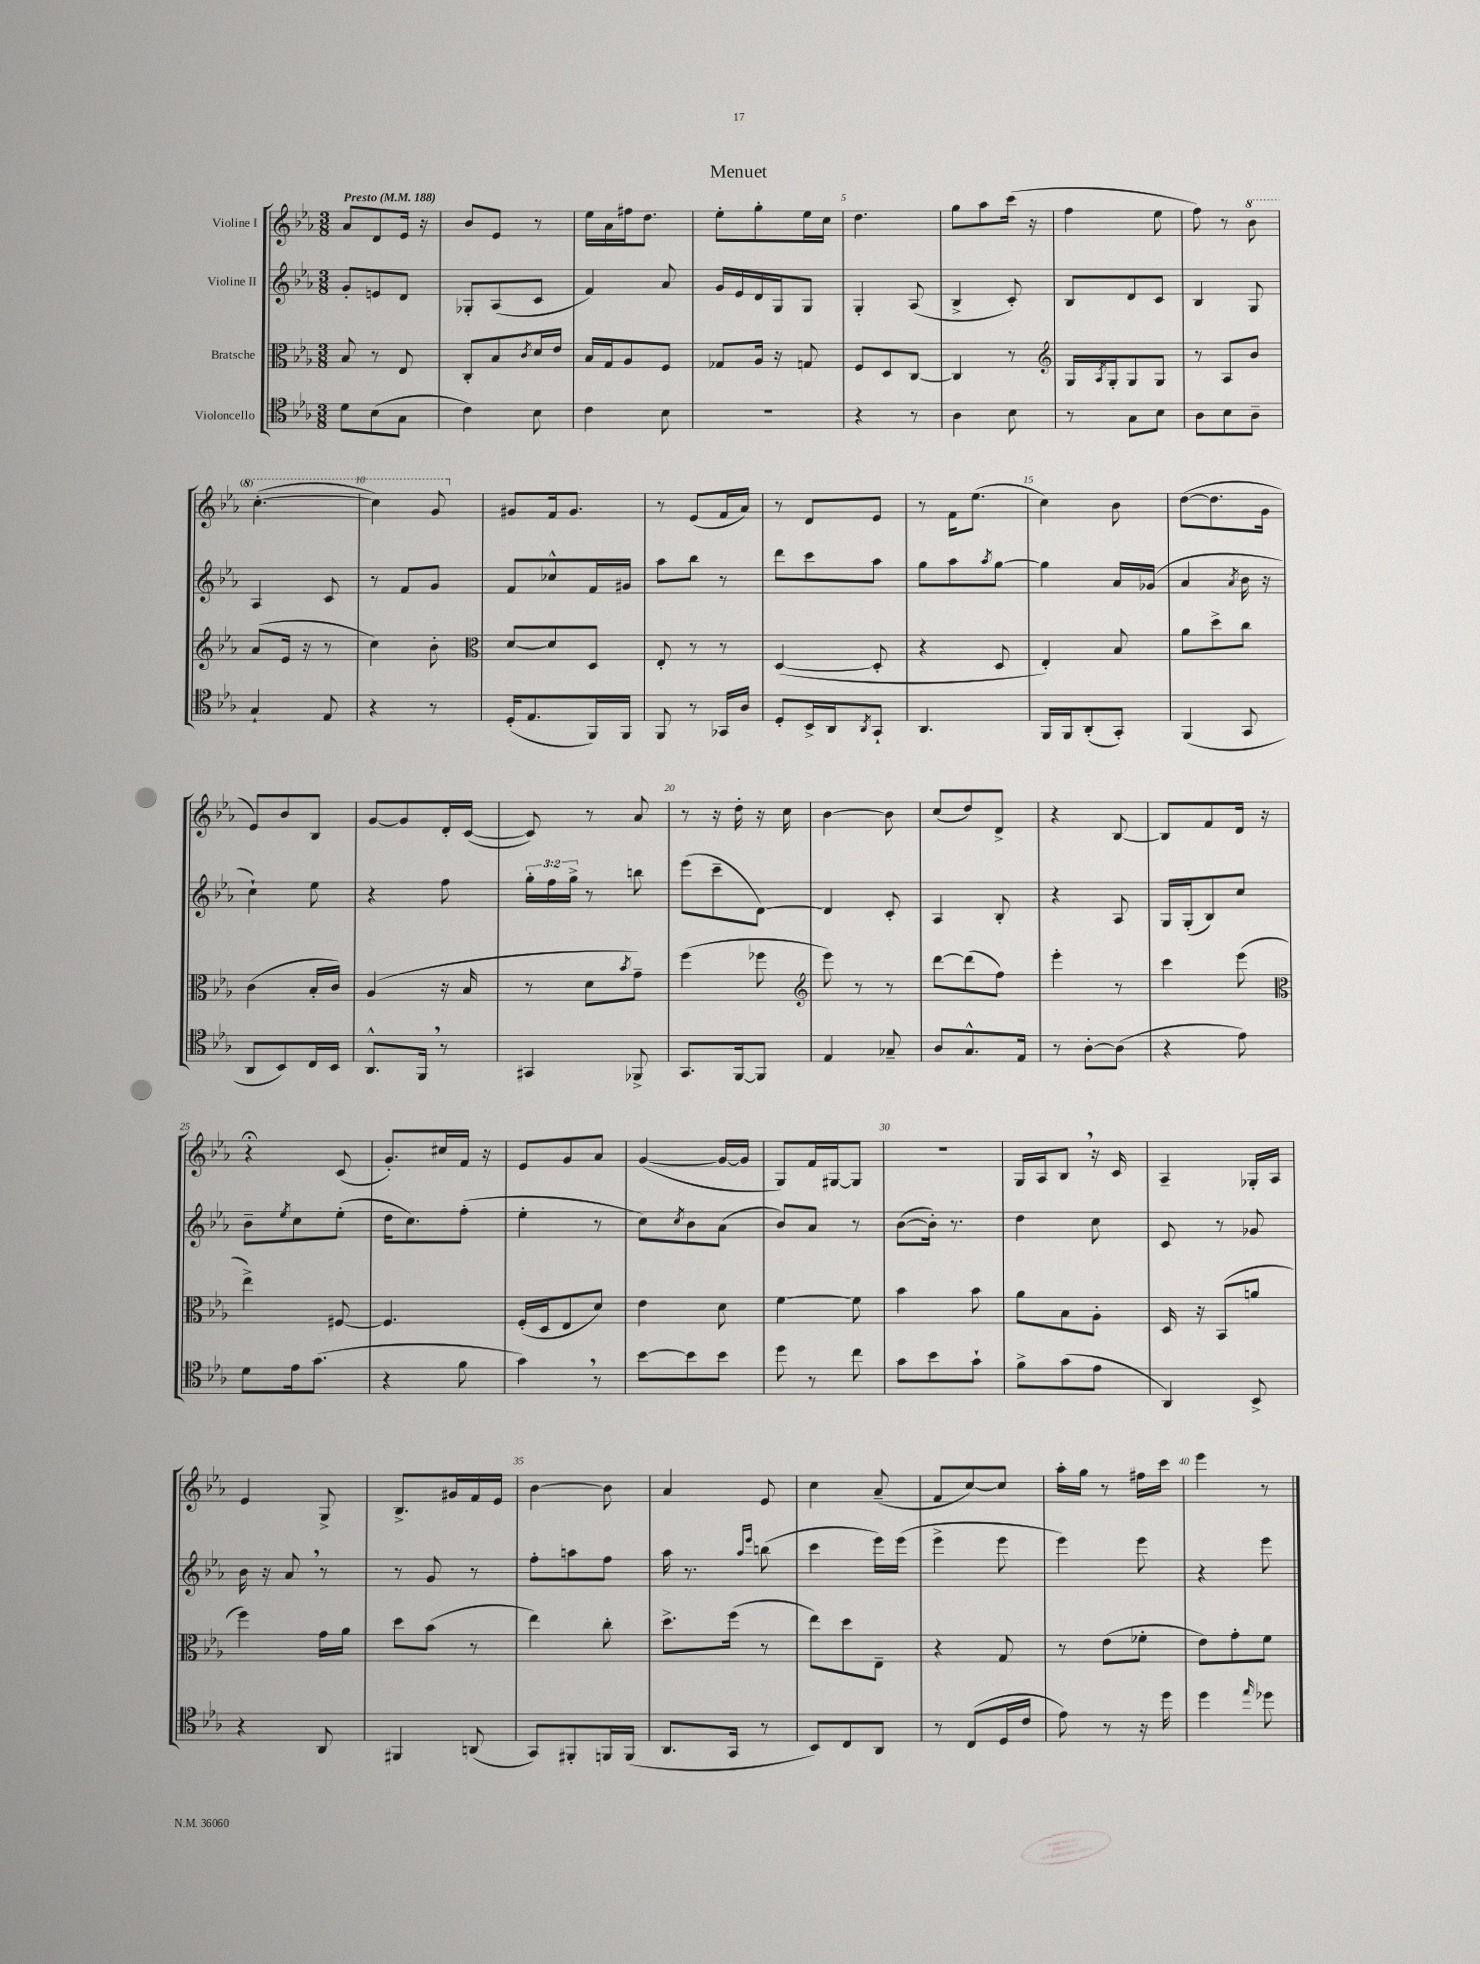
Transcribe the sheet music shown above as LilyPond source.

\header { title = "Menuet" }
<<
\new StaffGroup <<
\new Staff = "s0" \with { instrumentName = "Violine I" } {
    \clef treble \key ees \major \numericTimeSignature \time 3/8 \tempo "Presto" 4 = 188
    aes'8 d'8 ees'16 r16 |
    bes'8 ees'8 r8 |
    ees''16 aes'16 fis''16 d''8. |
    ees''8-. g''8-. ees''16 c''16 |
    d''4. |
    g''8 aes''8 c'''16( r16 |
    f''4 ees''8 |
    f''8) r8 \ottava #1 bes''8 |
    c'''4.~-.( |
    c'''4) g''8 \ottava #0 |
    gis'8 f'16 gis'8. |
    r8 ees'8( f'16 aes'16) |
    r8 d'8 ees'8 |
    r8 f'16 ees''8.( |
    c''4) bes'8 |
    d''8~( d''8. g'16 |
    ees'8) bes'8 bes8 |
    g'8~ g'8 d'16-. c'16~( |
    c'8) r8 aes'8 |
    r8 r16 d''16-. r16 c''16 |
    bes'4~ bes'8 |
    c''8( d''8) d'8-> |
    r4 bes8~ |
    bes8 f'8 d'16 r16 |
    r4\fermata c'8( |
    g'8.-.) cis''16 f'16 r16 |
    ees'8 g'8 aes'8 |
    g'4~( g'16~ g'16 |
    g8) f'16 gis16~ gis8 |
    R4. |
    g16 aes16 bes8 \breathe r16 c'16 |
    aes4-- ges16-. aes16 |
    ees'4 g8-> |
    bes8.-> gis'16 f'16 ees'16 |
    bes'4~ bes'8 |
    aes'4 ees'8 |
    c''4 aes'8--( |
    f'8 c''8~) c''8 |
    aes''16-. g''16 r8 fis''16 c'''16 |
    ees'''4 r8 \bar "|." |
}
\new Staff = "s1" \with { instrumentName = "Violine II" } {
    \clef treble \key ees \major \numericTimeSignature \time 3/8 \override Staff.TupletNumber.text = #tuplet-number::calc-fraction-text
    g'8-. e'8 d'8 |
    ges8-. aes8( c'8 |
    f'4) aes'8 |
    g'16 ees'16 d'16 g16 g8 |
    g4-. aes8( |
    bes4-> c'8-.) |
    bes8 d'8 c'8 |
    bes4 g8 |
    aes4 c'8 |
    r8 f'8 g'8 |
    f'8 ces''8-^ f'16 gis'16 |
    aes''8 bes''8 r8 |
    d'''8 c'''8 aes''8 |
    g''8 aes''8 \acciaccatura { aes''8 } g''8~ |
    g''4 aes'16 ges'16( |
    aes'4 \acciaccatura { aes'8 } bes'16 r16 |
    c''4-!) ees''8 |
    r4 f''8 |
    \tuplet 3/2 { g''16-. f''16 g''16-> } r8 b''8 |
    ees'''8( c'''8-- d'8~) |
    d'4 c'8-. |
    aes4 bes8-. |
    r4 aes8 |
    g16 g16-.( bes8) c''8 |
    bes'8-- \acciaccatura { ees''8 } c''8 ees''8-.( |
    d''16 c''8.) f''8-.( |
    ees''4-. r8 |
    c''8) \acciaccatura { c''8 } bes'8 aes'8( |
    bes'8) aes'8 r8 |
    bes'8~( bes'16-.) r8. |
    d''4 c''8 |
    c'8 r8 ges'8 |
    bes'16 r16 aes'8 \breathe r8 |
    r8 g'8 r8 |
    f''8-. a''8 f''8 |
    aes''16 r8. \grace { aes''16 ees'''16 } b''8( |
    c'''4 ees'''16) ees'''16( |
    ees'''4-> ees'''8 |
    ees'''4) ees'''8 |
    r4 ees'''8 \bar "|." |
}
\new Staff = "s2" \with { instrumentName = "Bratsche" } {
    \clef alto \key ees \major \numericTimeSignature \time 3/8
    bes8 r8 ees8 |
    c8-. bes8 \acciaccatura { c'8 } d'16 ees'16 |
    bes16 g16 aes8 f8 |
    ges8 aes16 r16 g8 |
    f8 d8 c8~ |
    c4 r8 |
    \clef treble g16 \acciaccatura { aes8 } g16-. g8 g8 |
    r8 aes8 bes'8 |
    aes'8( ees'16 r16 r8 |
    c''4) bes'8-. |
    \clef alto d'8~ d'8 d8 |
    ees8-. r8 r8 |
    d4~( d8-. |
    r4 d8 |
    ees4-.) bes8 |
    aes'8 d''8-> c''8 |
    c'4( bes16-. c'16) |
    aes4( r16 bes16 |
    r8 d'8 \acciaccatura { bes'8 } g'8--) |
    f''4( fes''8 |
    \clef treble ees'''8) r8 r8 |
    d'''8~ d'''8( f''8) |
    ees'''4-. r8 |
    c'''4 ees'''8( |
    \clef alto ees''4->) fis8~ |
    fis4. |
    f16-.( d16 ees8 d'8) |
    ees'4 d'8 |
    f'4~ f'8 |
    bes'4 bes'8 |
    aes'8 bes8 aes8-. |
    d16 r16 bes,8( a'8 |
    f''4) g'16 aes'16 |
    d''8 bes'8( r8 |
    ees''4) c''8-. |
    d''8.-> f''16( r8 |
    ees''8) d''8 ees8-- |
    r4 g8 |
    r8 ees'8( fes'8-. |
    ees'8) g'8-. f'8 \bar "|." |
}
\new Staff = "s3" \with { instrumentName = "Violoncello" } {
    \clef tenor \key ees \major \numericTimeSignature \time 3/8
    d'8 bes8( g8 |
    c'4) bes8 |
    c'4 bes8 |
    R4. |
    r4 r8 |
    aes4 bes8 |
    r8 g8 bes8 |
    aes8 bes8 aes8-- |
    g4-! ees8 |
    r4 r8 |
    d16-.( ees8. f,16) f,16 |
    f,8 r8 ges,16 aes16 |
    d8-. bes,16-> aes,16 \acciaccatura { aes,8 } g,8-! |
    aes,4. |
    f,16 f,16 aes,8-.( g,8-.) |
    f,4( g,8 |
    aes,8 bes,8) c16 bes,16 |
    aes,8.-^ f,16 \breathe r8 |
    gis,4 fes,8-> |
    g,8. f,16~ f,8 |
    ees4 ges8-- |
    aes8 g8.-^ ees16 |
    r8 aes8~-. aes8( |
    r4 ees'8) |
    d'8 ees'16 g'8.( |
    r4 f'8 |
    g'4) \breathe r8 |
    bes'8~ bes'8 bes'8 |
    d''8 r8 c''8 |
    g'8 bes'8 g'8-! |
    f'8-> g'8( ees'8 |
    aes,4) bes,8-> |
    r4 aes,8 |
    fis,4 a,8( |
    g,8) fis,8-. f,16 f,16( |
    aes,8. g,16 r8 |
    bes,8) c8 aes,8 |
    r8 c8( d16 c'16 |
    ees'8) r8 r16 d''16 |
    d''4 \grace { ees''16 } des''8 \bar "|." |
}
>>
>>
\layout { \context { \Score \override BarNumber.break-visibility = ##(#f #t #t) barNumberVisibility = #(every-nth-bar-number-visible 5) } }
